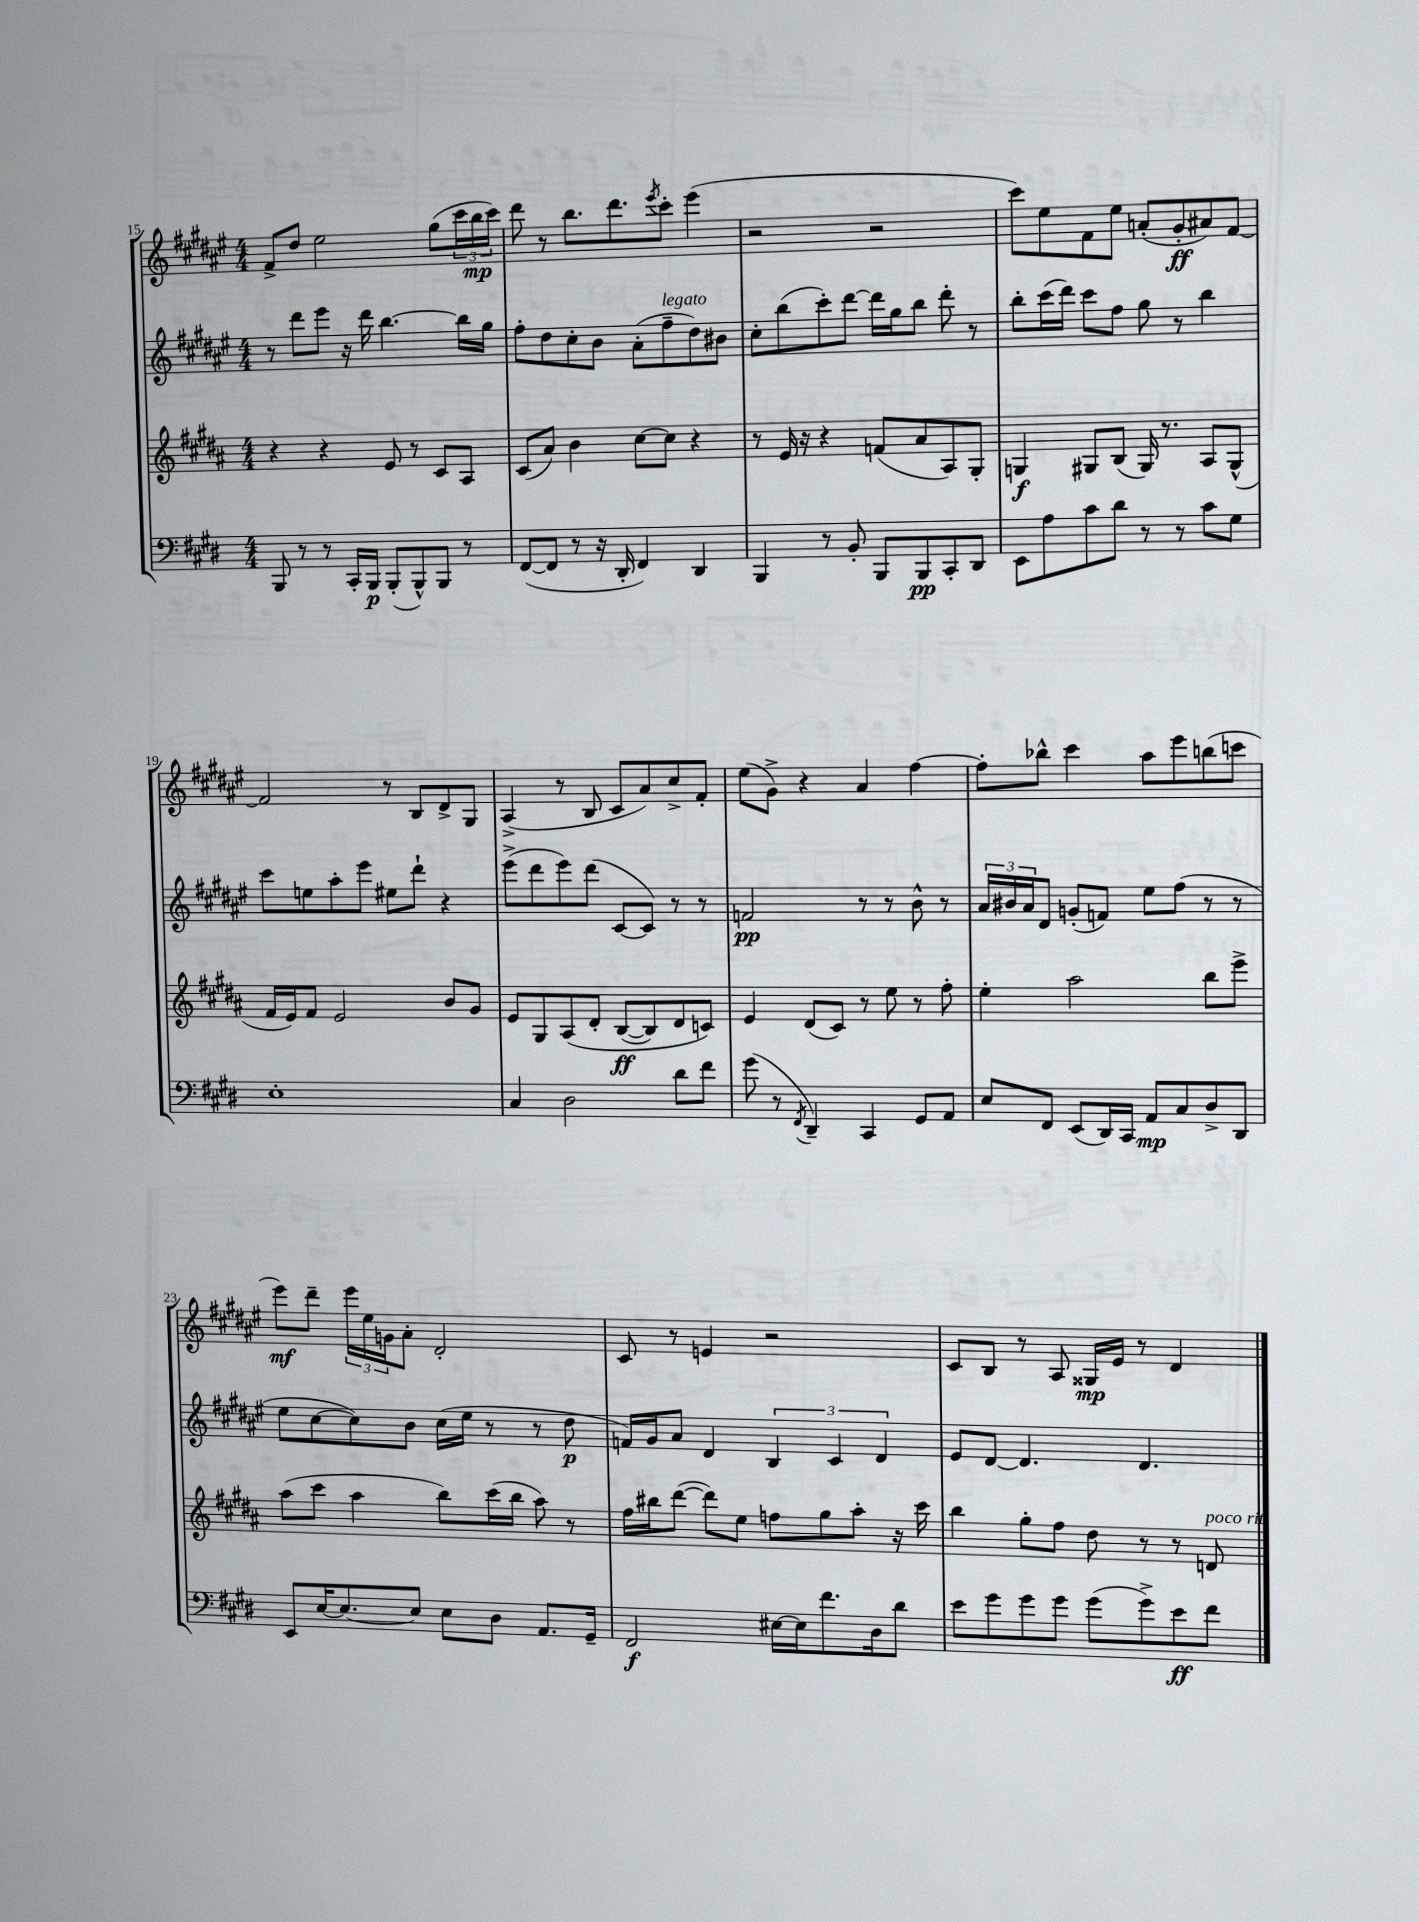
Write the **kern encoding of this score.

**kern	**kern	**kern	**kern
*staff4	*staff3	*staff2	*staff1
*clefF4	*clefG2	*clefG2	*clefG2
*k[f#c#g#d#]	*k[f#c#g#d#a#]	*k[f#c#g#d#a#e#]	*k[f#c#g#d#a#e#]
*M4/4	*M4/4	*M4/4	*M4/4
8BBB/	4r	8r	8f#^/L
8r	.	8ddd#\L	8dd#/J
8r	4r	8eee#\J	2ee#\
16CC#'/LL	.	16r	.
16BBB/JJ	.	16ddd#\	.
(8BBB'/L	8e/	[4.bb\	.
8BBB^^/)	8r	.	.
8BBB/J	8c#/L	.	(8gg#\L
8r	8A#/J	16bb\]LL	24ccc#\L
.	.	.	24bb\
.	.	16gg#\JJ	.
.	.	.	24ccc#\JJ)
=	=	=	=
([8FF#/L	(8c#/L	8ff#'\L	8ddd#\
8FF#/]J	8a#/J)	8dd#\	8r
8r	4b\	8cc#'\	8.bb\L
16r	.	8b\J	.
16DD#'/	.	.	8.ddd#\
4FF#/)	[8cc#\L	(8a#'\L	.
.	.	.	8qeee#/
.	8cc#\]J	8ff#~\	8ccc#'\J
4DD#/	4r	8dd#\)	(4eee#\
.	.	8b#\J	.
=	=	=	=
4BBB/	8r	8cc#'\L	2r
.	16e/	(8bb\	.
.	16r	.	.
8r	4r	8ccc#'\)	.
8BB'/	.	[8ddd#\J	.
8BBB/L	(8f/L	16ddd#\]LL	2r
.	.	16gg#\J	.
8BBB/	8a#/	8bb\J	.
8CC#'/	8A#/)	8ddd#'\	.
8DD#/J	8G#'/J	8r	.
=	=	=	=
8EE\L	4G/	8bb'\L	8ccc#\L)
8A\	.	(16ccc#\L	8ee#\
.	.	16ddd#\JJ)	.
8c#\	8G#/L	8ccc#\L	8f#\
8d#\J	(8B/J	8ff#\J	8ee#\J
8r	16G#/)	8gg#\	(8a'/L
.	8.r	.	.
8r	.	8r	8g#'/
8c#\L	8A#/L	4bb\	8a#/)
8G#\J	(8G#^^/J	.	[8f#/J
=	=	=	=
1E'	16f#/LL	8ccc#\L	2f#/]
.	16e/J)	.	.
.	8f#/J	8ee\	.
.	2e/	8aa#'\	.
.	.	8eee#\J	.
.	.	8ee#\L	8r
.	.	8ddd#`\J	8B/L
.	8b/L	4r	8d#^/
.	8g#/J	.	8G#/J
=	=	=	=
4C#/	8e/L	(8eee#^\L	(4A#^/
.	8G#/	8ddd#\	.
2D#\	&(8A#/	8eee#\)	8r
.	8d#'/J	(8ddd#\J	8B/
.	([8B/L	[8c#/L	8c#/L
.	8B/])	8c#/]J)	8a#/)
8d#\L	8d#/	8r	8cc#^/
8f#\J	8c/J&)	8r	8f#'/J
=	=	=	=
(8g#\	4e/	2f/	(8ee#\L
8r	.	.	8g#^\J)
8qFF#/	.	.	.
4DD#~/)	(8d#/L	.	4r
.	8c#/J)	.	.
4CC#/	8r	8r	4a#/
.	8ee\	8r	.
8GG#/L	8r	8b^^\	[4ff#\
8AA/J	8ff#'\	8r	.
=	=	=	=
8E/L	4ee'\	24a#/LL	8ff#'\]L
.	.	24b#/	.
.	.	24a#/J	.
8FF#/J	.	8d#/J	8bb-^^\J
(8EE/L	2aa#\	(8g'/L	4ccc#\
16DD#/L)	.	8f/J)	.
16CC#/JJ	.	.	.
8AA/L	.	8ee#\L	8aa#\L
8C#/	.	(8ff#\J	8eee#\
8D#^/	8bb\L	8r	(8bb\
8DD#/J	8eee^\J	8r	8ccc\J
=	=	=	=
8EE/L	(8aa#\L	8ee#\L	8eee#\L)
[16E/K	8ccc#\J	[8cc#\	8ddd#~\J
8.E/_	.	.	.
.	4aa#\	8cc#\])	24eee#\LL
.	.	.	24ee#\
.	.	.	24g\J
8E/]J	.	8b\J	8a#'\J
8E\L	8bb\L)	(16cc#\LL	2d#'/
.	.	16ee#\JJ	.
8D#\J	(16ccc#\L	8r	.
.	16bb\JJ	.	.
8.AA/L	8aa#\)	8r	.
.	8r	8dd#\	.
16GG#~/Jk	.	.	.
=	=	=	=
2FF#/	16ff#\LL	16f/LL)	8c#/
.	16bb#\J	16g#/J	.
.	([8ddd#\J	8a#/J	8r
.	8ddd#\]L)	4d#/	4e/
.	8ee\J	.	.
[16E#\LL	8ff\L	6B/	2r
16E#\]J	.	.	.
8.f#\	8gg#\	.	.
.	.	6c#/	.
.	8aa#'\J	.	.
16D#\k	.	.	.
.	.	6d#/	.
8d#\J	16r	.	.
.	16ccc#\	.	.
=	=	=	=
8e\L	4bb\	8e#/L	8c#/L
8g#\	.	[8d#/J	8B/J
8g#\	8gg#'\L	4.d#/]	8r
8g#\J	8ff#\J	.	8A#/
(8g#\L	8dd#\	.	16G##/LL
.	.	.	16e#/JJ
8g#^\)	8r	4.d#/	8r
8e\	8r	.	4d#/
8f#\J	8d/	.	.
==	==	==	==
*-	*-	*-	*-
